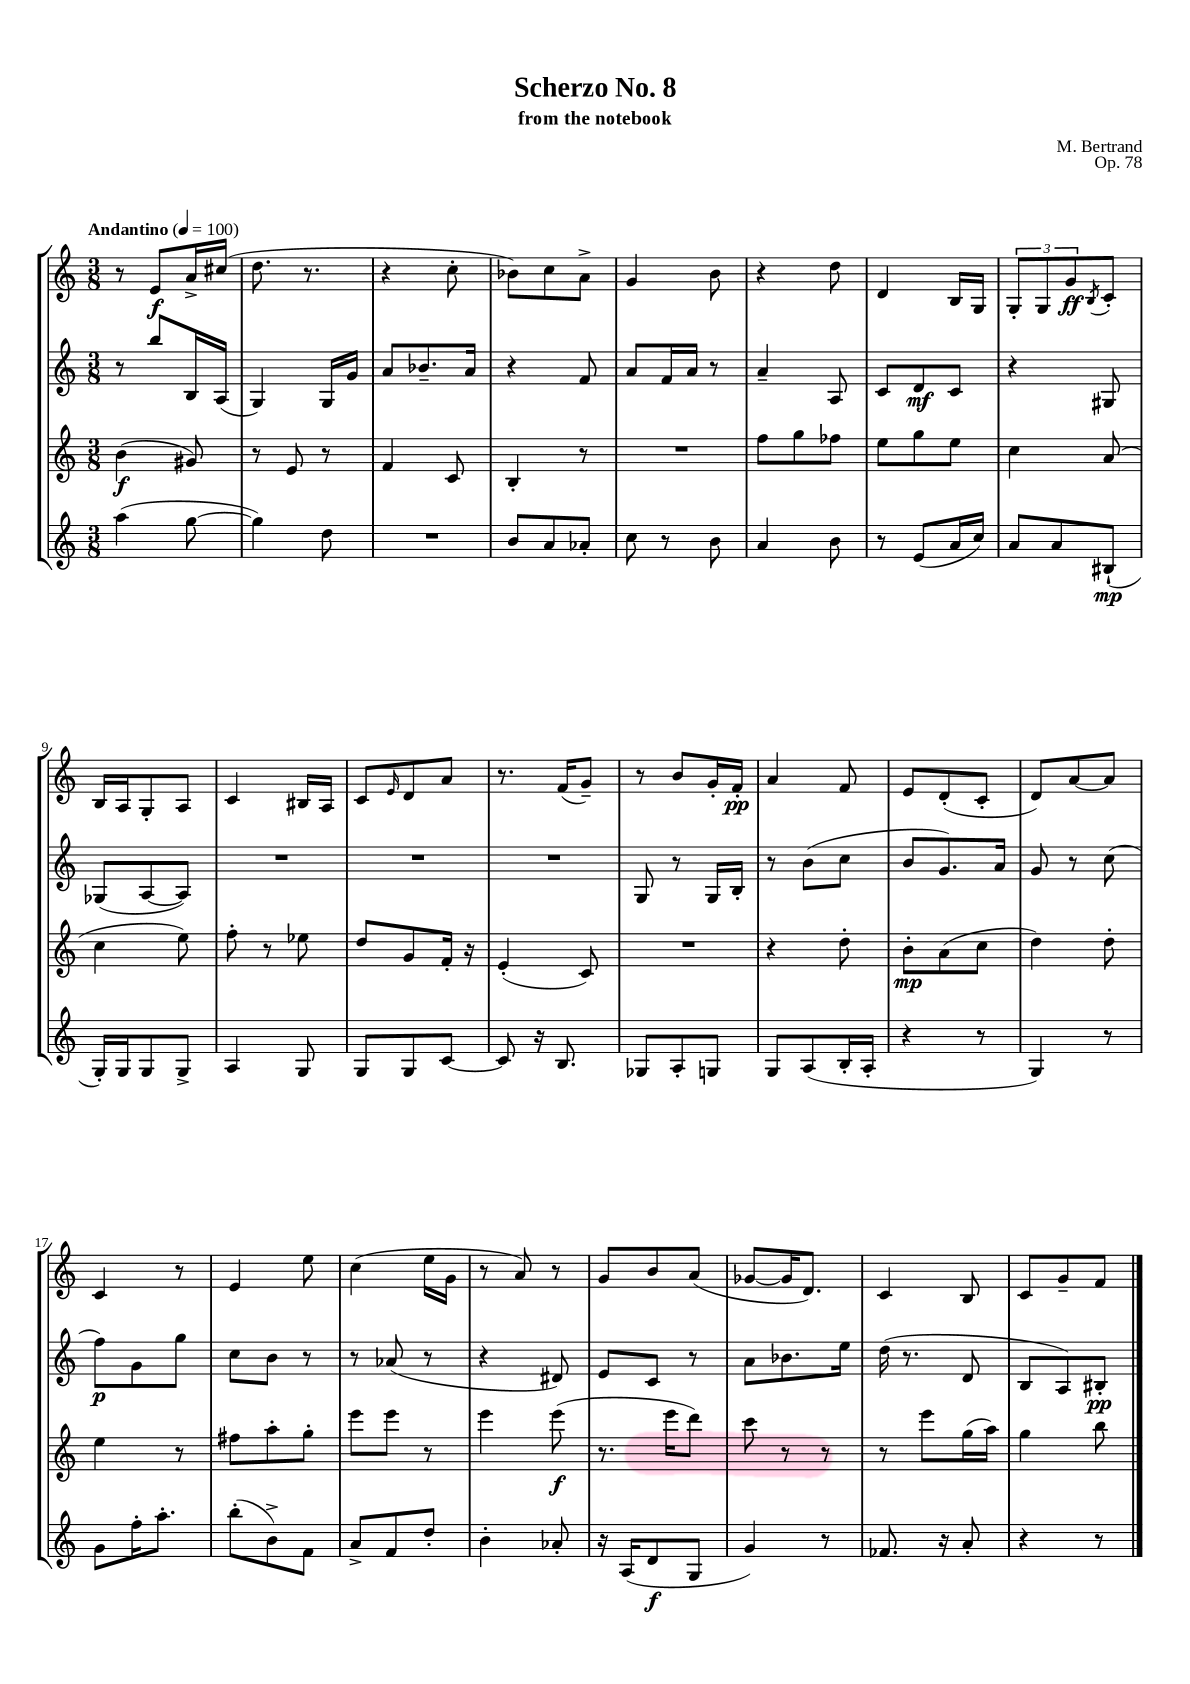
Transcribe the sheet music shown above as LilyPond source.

\header { title = "Scherzo No. 8" composer = "M. Bertrand" subtitle = "from the notebook" opus = "Op. 78" }
<<
\new StaffGroup <<
\new Staff = "s0" {
    \clef treble \key c \major \numericTimeSignature \time 3/8 \tempo "Andantino" 4 = 100
    r8 e'8\f a'16-> cis''16( |
    d''8. r8. |
    r4 c''8-. |
    bes'8) c''8 a'8-> |
    g'4 b'8 |
    r4 d''8 |
    d'4 b16 g16 |
    \tuplet 3/2 { g8-. g8 g'8\ff } \acciaccatura { b8 } c'8-. |
    b16 a16 g8-. a8 |
    c'4 bis16 a16 |
    c'8 \grace { e'16 } d'8 a'8 |
    r8. f'16( g'8--) |
    r8 b'8 g'16-. f'16-.\pp |
    a'4 f'8 |
    e'8 d'8-.( c'8-. |
    d'8) a'8~ a'8 |
    c'4 r8 |
    e'4 e''8 |
    c''4( e''16 g'16 |
    r8 a'8) r8 |
    g'8 b'8 a'8( |
    ges'8~ ges'16 d'8.) |
    c'4 b8 |
    c'8 g'8-- f'8 \bar "|." |
}
\new Staff = "s1" {
    \clef treble \key c \major \numericTimeSignature \time 3/8
    r8 b''8 b16 a16( |
    g4) g16 g'16 |
    a'8 bes'8.-- a'16 |
    r4 f'8 |
    a'8 f'16 a'16 r8 |
    a'4-- a8 |
    c'8 d'8\mf c'8 |
    r4 gis8 |
    ges8( a8~ a8) |
    R4. |
    R4. |
    R4. |
    g8 r8 g16 b16-. |
    r8 b'8( c''8 |
    b'8 g'8.) a'16 |
    g'8 r8 c''8( |
    f''8\p) g'8 g''8 |
    c''8 b'8 r8 |
    r8 aes'8( r8 |
    r4 dis'8) |
    e'8 c'8 r8 |
    a'8 bes'8. e''16 |
    d''16( r8. d'8 |
    b8 a8) bis8-.\pp \bar "|." |
}
\new Staff = "s2" {
    \clef treble \key c \major \numericTimeSignature \time 3/8
    b'4\f( gis'8) |
    r8 e'8 r8 |
    f'4 c'8 |
    b4-. r8 |
    R4. |
    f''8 g''8 fes''8 |
    e''8 g''8 e''8 |
    c''4 a'8( |
    c''4 e''8) |
    f''8-. r8 ees''8 |
    d''8 g'8 f'16-. r16 |
    e'4-.( c'8) |
    R4. |
    r4 d''8-. |
    b'8-.\mp a'8( c''8 |
    d''4) d''8-. |
    e''4 r8 |
    fis''8 a''8-. g''8-. |
    e'''8 e'''8 r8 |
    e'''4 e'''8\f( |
    r8. e'''16 d'''8) |
    c'''8 r8 r8 |
    r8 e'''8 g''16( a''16) |
    g''4 b''8 \bar "|." |
}
\new Staff = "s3" {
    \clef treble \key c \major \numericTimeSignature \time 3/8
    a''4( g''8~ |
    g''4) d''8 |
    R4. |
    b'8 a'8 aes'8-. |
    c''8 r8 b'8 |
    a'4 b'8 |
    r8 e'8( a'16 c''16) |
    a'8 a'8 bis8-!\mp( |
    g16-.) g16 g8 g8-> |
    a4 g8 |
    g8 g8 c'8~ |
    c'8 r16 b8. |
    ges8 a8-. g8 |
    g8 a8( b16-. a16-. |
    r4 r8 |
    g4) r8 |
    g'8 f''16-. a''8.-. |
    b''8-.( b'8->) f'8 |
    a'8-> f'8 d''8-. |
    b'4-. aes'8-. |
    r16 a16( d'8\f g8 |
    g'4) r8 |
    fes'8. r16 a'8-. |
    r4 r8 \bar "|." |
}
>>
>>
